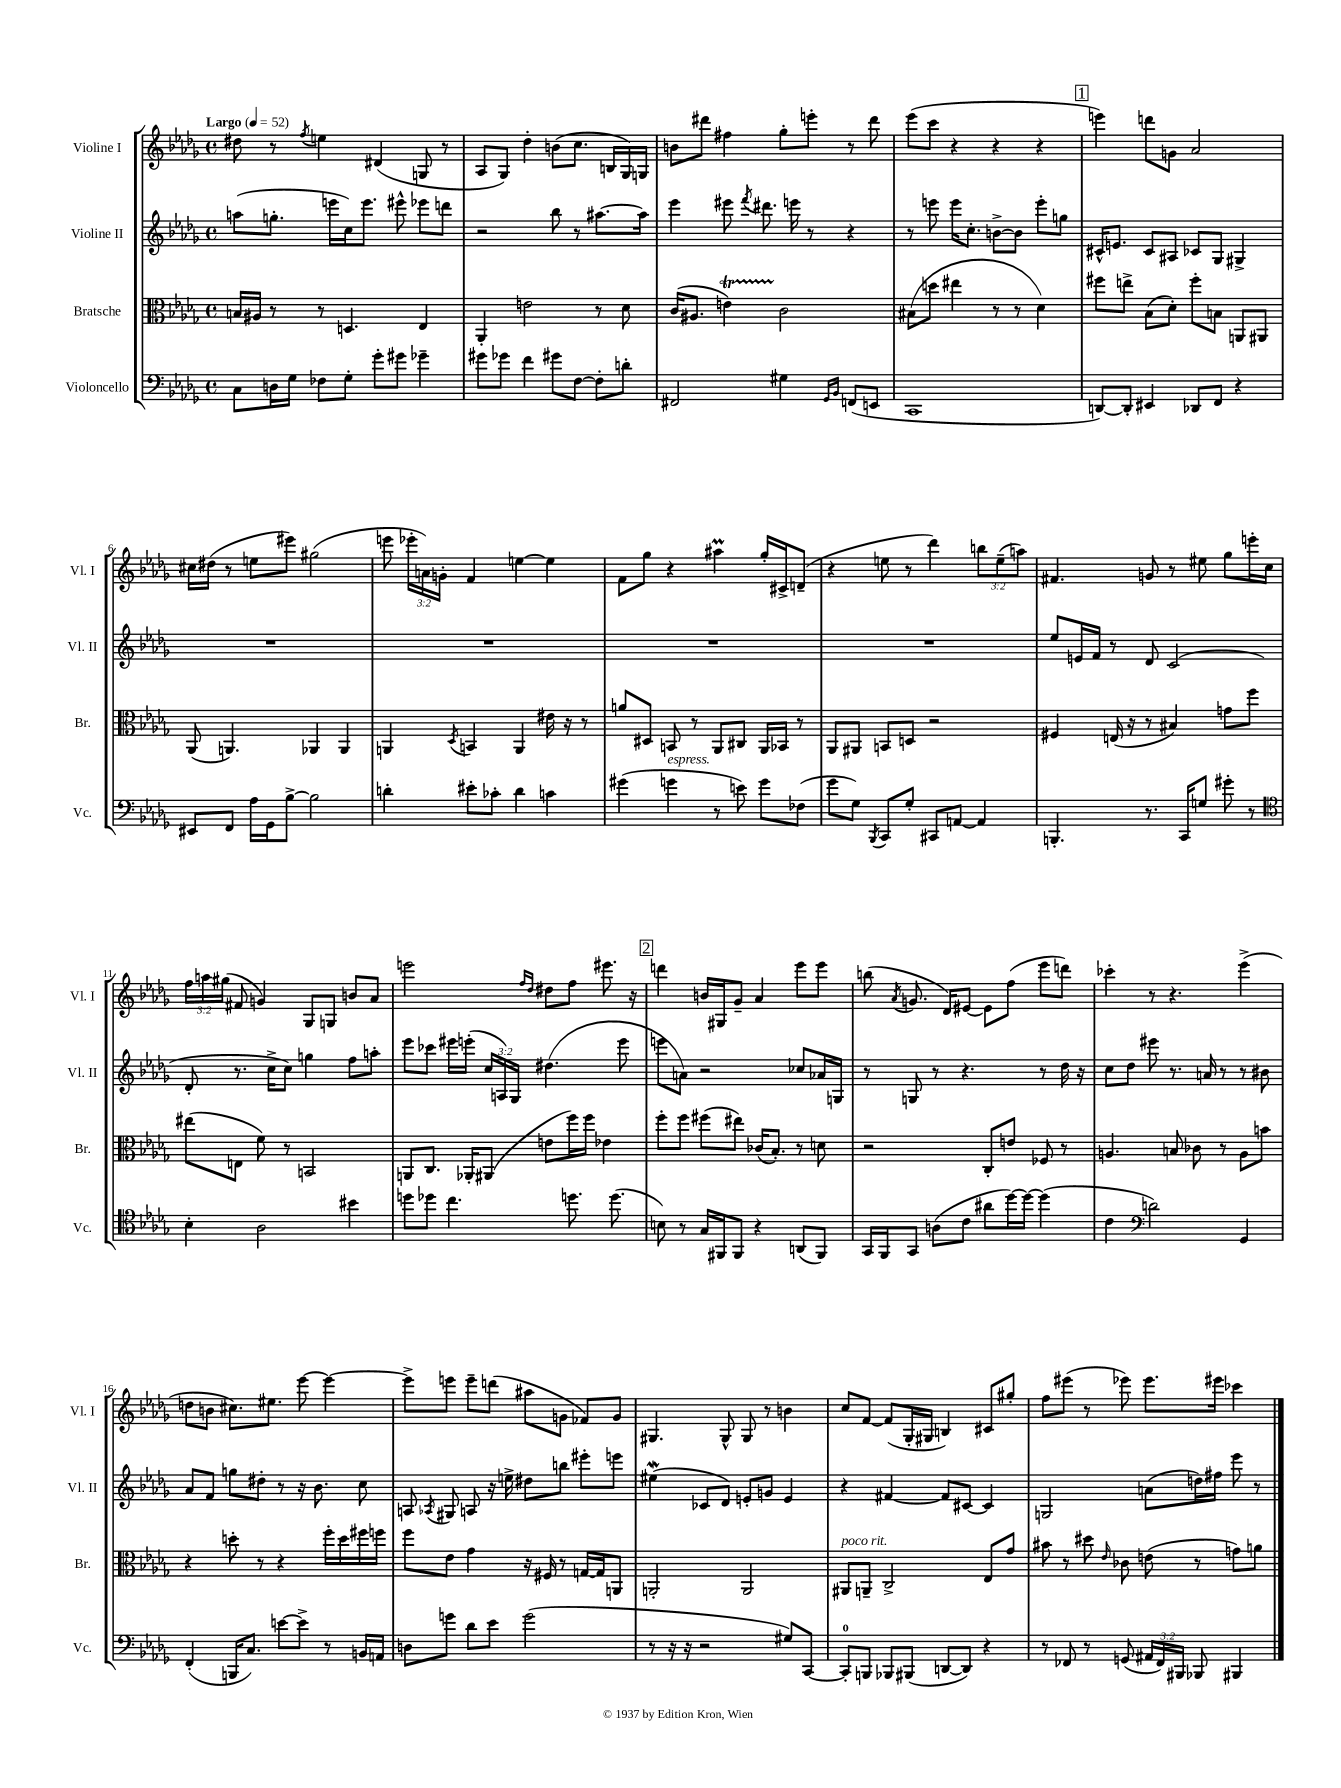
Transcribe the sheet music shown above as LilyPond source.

<<
\new StaffGroup <<
\new Staff = "s0" \with { instrumentName = "Violine I" shortInstrumentName = "Vl. I" } {
    \clef treble \key des \major \defaultTimeSignature \time 4/4 \override Staff.TupletNumber.text = #tuplet-number::calc-fraction-text \tempo "Largo" 4 = 52
    \autoBeamOff dis''8 r8 \acciaccatura { f''8 } e''4 dis'4( g8 r8 |
    aes8[ ges8]) des''4-. b'8[( c''8.] b16[ ges16) g16] |
    b'8[ dis'''8] fis''4 ges''8[-. e'''8]-. r8 dis'''8 |
    ees'''8[( c'''8] r4 r4 r4 |
    \mark \markup { \box "1" } e'''4) d'''8[ g'8] aes'2 |
    cis''16[ dis''16]( r8 e''8[ eis'''8]) gis''2( |
    e'''8 \tuplet 3/2 { ees'''16[-. a'16) g'16]-. } f'4 e''4~ e''4 |
    f'8[ ges''8] r4 ais''4\prall ges''16[-. cis'16-> d'8]--( |
    r4 e''8 r8 des'''4) \tuplet 3/2 { b''8[ e''8--( a''8]) } |
    fis'4. g'8 r8 eis''8 ges''8[ e'''16-. c''16] |
    \tuplet 3/2 { f''16[ a''16 gis''16]( } fis'8 g'4) ges8[ g8] b'8[ aes'8] |
    e'''2 \grace { f''16[ des''16] } dis''8[ f''8] eis'''8. r16 |
    \mark \markup { \box "2" } d'''4 b'16[ gis16 ges'8]-- aes'4 ees'''8[ ees'''8] |
    b''8( \acciaccatura { aes'8 } g'8. des'16[) eis'8]~ eis'8[ f''8]( ees'''8[ d'''8]) |
    ces'''4-. r8 r4. ees'''4->( |
    d''8[ b'8] cis''8.[) eis''8.] ees'''8~ ees'''4~ |
    ees'''8[-> e'''8] e'''8[-- d'''8]( ais''8[ g'8] fes'8[) g'8] |
    gis4. gis8-^ gis8 r8 b'4 |
    c''8[ f'8]~ f'8[( ges16-. gis16] b4) cis'8[ gis''8]-. |
    f''8[ eis'''8]( r8 ees'''8) ees'''8.[ eis'''16] ces'''4 \bar "|." |
}
\new Staff = "s1" \with { instrumentName = "Violine II" shortInstrumentName = "Vl. II" } {
    \clef treble \key des \major \defaultTimeSignature \time 4/4 \override Staff.TupletNumber.text = #tuplet-number::calc-fraction-text
    \autoBeamOff a''8[( g''8.]-. e'''16[ c''16) e'''8.] eis'''8-^ ees'''8[ d'''8] |
    r2 bes''8 r8 ais''8.[~ ais''16] |
    ees'''4 eis'''8 \acciaccatura { f'''8 } dis'''8. e'''16 r8 r4 |
    r8 e'''8 e'''16[ c''8.]-. b'8[~-> b'8] e'''8[-. g''8] |
    \mark \markup { \box "1" } cis'16[-^ e'8.] cis'8[ ais8] ces'8[ ges8] gis4-> |
    R1 |
    R1 |
    R1 |
    R1 |
    ees''8[ e'16 f'16] r8 des'8 c'2( |
    des'8-. r8. c''16[-> c''8]) g''4 f''8[ a''8]-. |
    ees'''8[ ces'''8] eis'''16[ e'''16]-.( \tuplet 3/2 { c''16[ a16) ges16] } dis''4.( e'''8 |
    \mark \markup { \box "2" } e'''8[ a'8]) r2 ces''8[ aes'16 g16] |
    r8 g8 r8 r4. r8 des''16 r16 |
    c''8[ des''8] eis'''8 r8. a'16 r8 r8 bis'8 |
    aes'8[ f'8] g''8[ dis''8]-. r8 r16 bes'8. c''8 |
    a8 \acciaccatura { aes8 } gis8 a8 r16 e''16-> dis''8[ b''8] eis'''8[-. e'''8] |
    eis''4\mordent( ces'8[ des'8]) e'8[-. g'8] e'4 |
    r4 fis'4~ fis'8[ cis'8]~ cis'4 |
    g2 a'8[( d''16) fis''16] ees'''8 r8 \bar "|." |
}
\new Staff = "s2" \with { instrumentName = "Bratsche" shortInstrumentName = "Br." } {
    \clef alto \key des \major \defaultTimeSignature \time 4/4
    \autoBeamOff b16[ ais16] r8 r8 d4. ees4 |
    aes,4-. e'2 r8 des'8 |
    c'16[( ais8.] e'4\startTrillSpan) c'2\stopTrillSpan |
    bis8[( d''8] eis''4 r8 r8 des'4) |
    \mark \markup { \box "1" } fis''8[ e''8]-> bes8[( des'8]-.) fis''8[-. b8] a,8[ ais,8] |
    aes,8( a,4.) aes,4 aes,4 |
    a,4 \acciaccatura { des8 } b,4 a,4 eis'16 r16 r8 |
    a'8[ dis8] b,8 r8 aes,8[ cis8] aes,16[ bes,16] r8 |
    aes,8[ ais,8] b,8[ d8] r2 |
    fis4 e16( r16 r8 bis4) g'8[ f''8] |
    eis''8[( e8] f'8) r8 b,2 |
    a,8[ c8.] aes,16[-. ais,8]( e'8[ f''16) f''16] ees'4 |
    \mark \markup { \box "2" } f''8[-. f''8] fis''8[( eis''8]) ces'16[( bes8.]-.) r8 d'8 |
    r2 c8[-. e'8] fes8 r8 |
    a4. b8 ces'8 r8 a8[ b'8] |
    r4 d''8-. r8 r4 f''16[-. d''16 fis''16 f''16] |
    f''8[ ees'8] ges'4 r16 fis16 r8 g16[~ g16 a,8] |
    a,2-. a,2 |
    ais,8[^\markup { \italic "poco rit." } a,8]-- c2-> ees8[ ges'8] |
    bis'8 r8 dis''8 \grace { ees'16 } ces'8 e'8( r8 g'8[) a'8] \bar "|." |
}
\new Staff = "s3" \with { instrumentName = "Violoncello" shortInstrumentName = "Vc." } {
    \clef bass \key des \major \defaultTimeSignature \time 4/4 \override Staff.TupletNumber.text = #tuplet-number::calc-fraction-text
    \autoBeamOff c8[ d16 ges16] fes8[ ges8]-. ges'8[-. gis'8] ges'4-- |
    gis'8[ ges'8] f'4 gis'8[ f8]~ f8[-. d'8]-. |
    fis,2 gis4 \grace { ges,16[ bes,16] } f,8[( e,8] |
    c,1 |
    \mark \markup { \box "1" } d,8[~) d,8]-. eis,4 des,8[ f,8] r4 |
    eis,8[ f,8] aes16[ ges,16 bes8]~-> bes2 |
    d'4-. eis'8[-. ces'8]-. d'4 c'4 |
    gis'4( g'4^\markup { \italic "espress." } r8 e'8) g'8[ fes8]( |
    ges'8[ ges8]) \acciaccatura { bes,,8 } c,8[ ges8]-. cis,8[ a,8]~ a,4 |
    b,,4.-. r8. c,16[ g8] gis'8-. r8 |
    \clef tenor bes4-. aes2 bis'4 |
    d''8[ des''8] c''4. d''8. d''8.( |
    \mark \markup { \box "2" } b8) r8 ges16[ fis,16 fis,8] r4 a,8[( fis,8]) |
    ges,16[ f,16 ges,8] a8[( c'8] ais'8[ des''16~) des''16]~ des''4( |
    c'4 \clef bass d'2) ges,4 |
    f,4-.( b,,16[ c8.]) e'8[~ e'8]-> r8 b,16[ a,16] |
    d8[ g'8] des'8[ ees'8] g'2( |
    r8 r16 r16 r2 gis8[) c,8]~ |
    c,8[-0-. b,,8] bes,,8[ bis,,8]( d,8[~ d,8]) r4 |
    r8 fes,8 r8 g,8( \tuplet 3/2 { ais,16[ fes,16) bis,,16] } bes,,8 bis,,4 \bar "|." |
}
>>
>>
